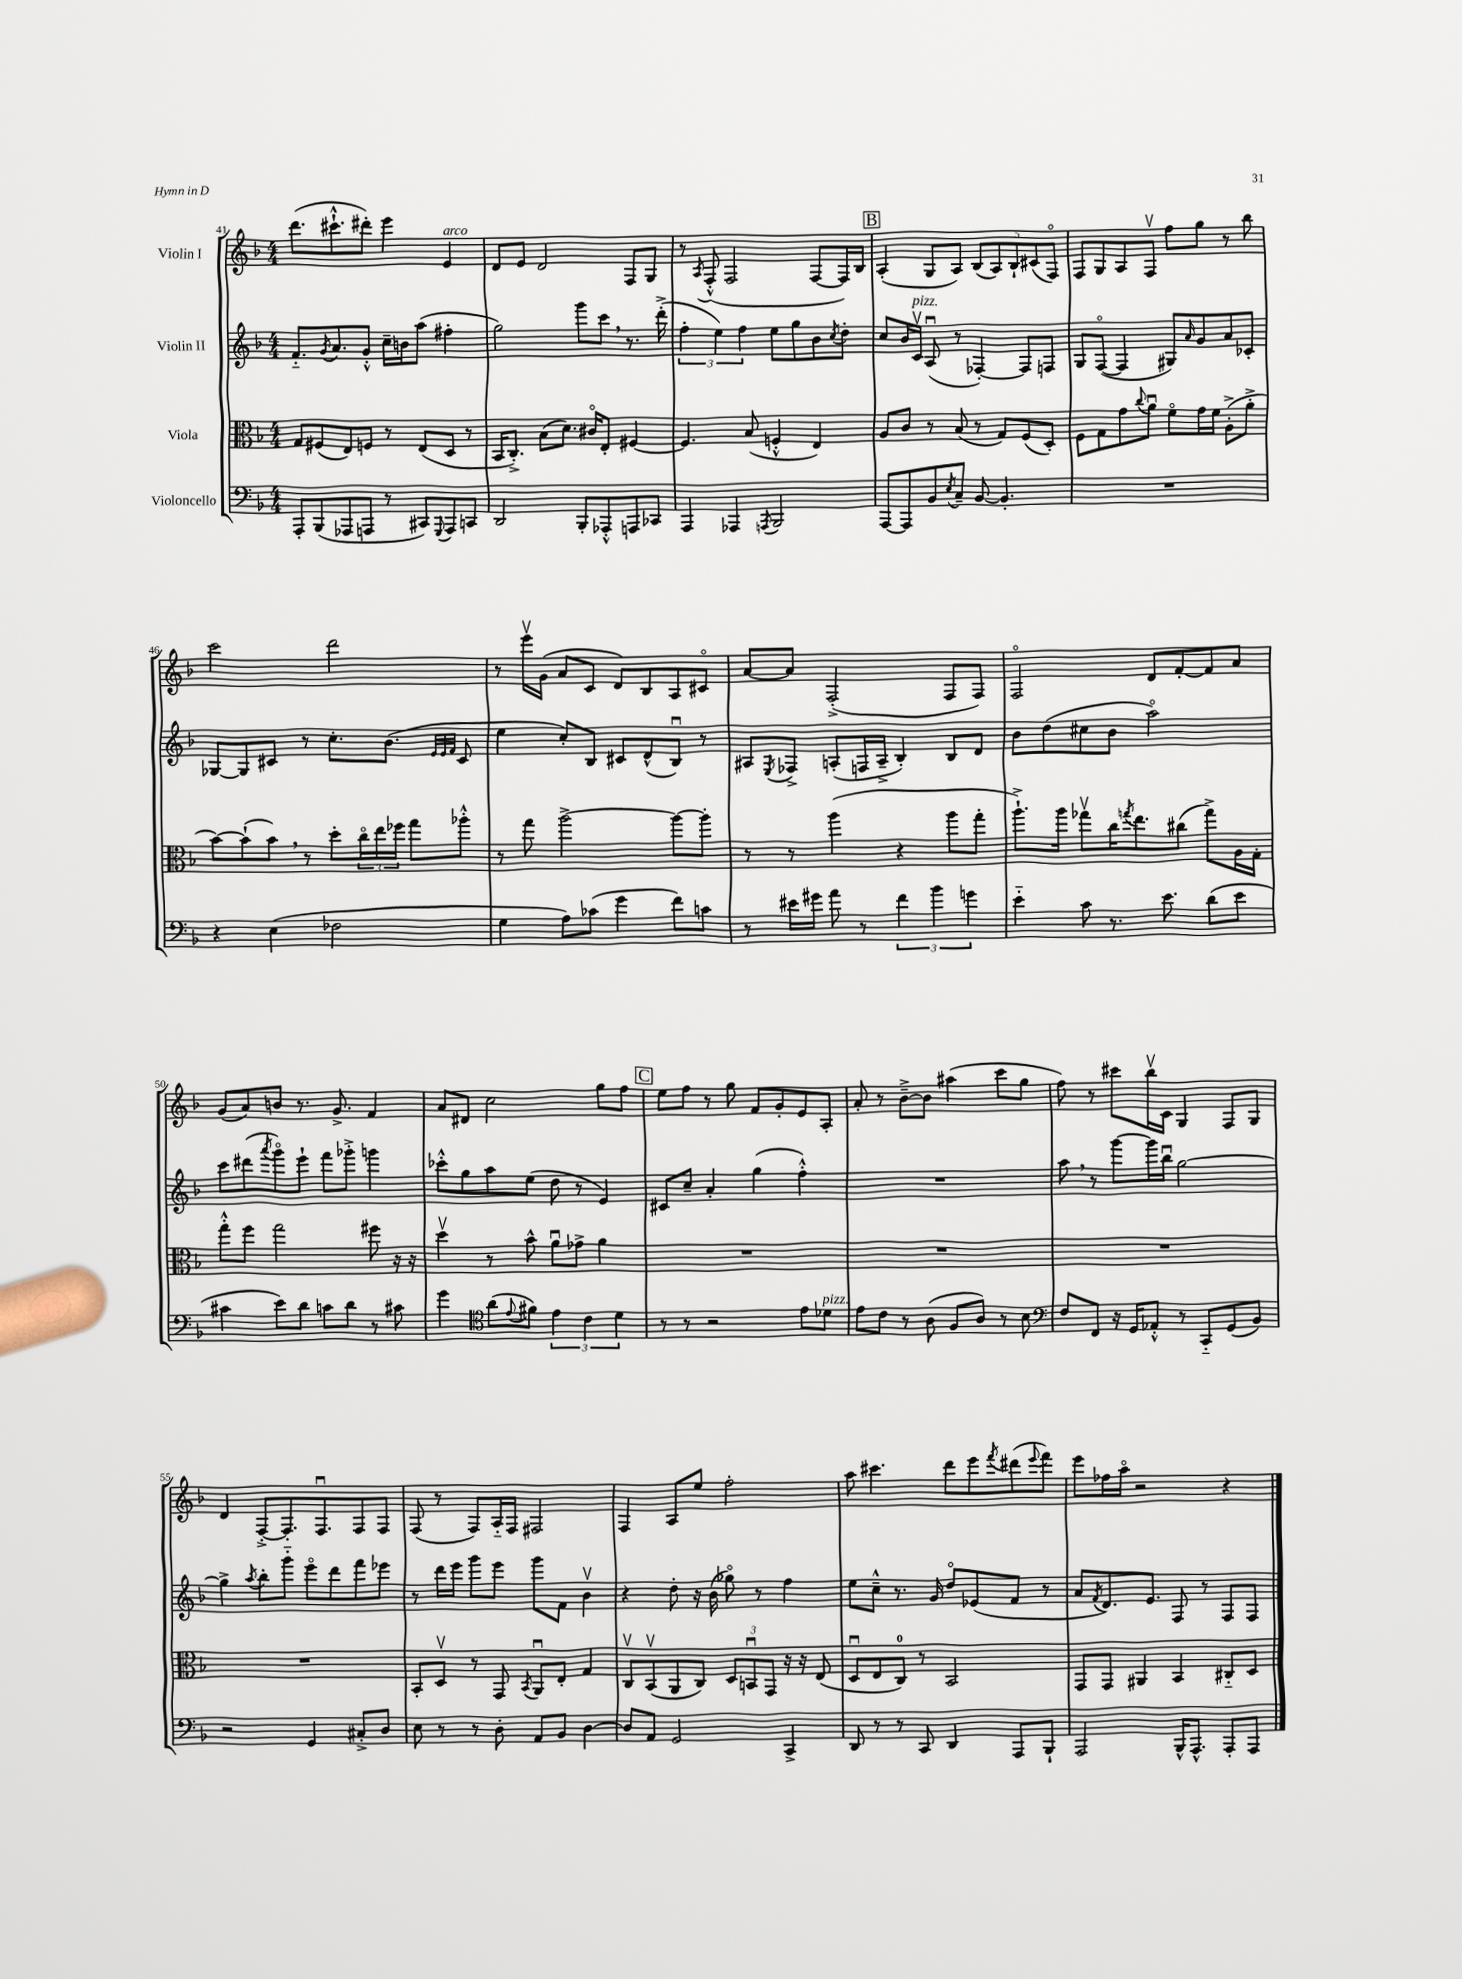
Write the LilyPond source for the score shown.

<<
\new StaffGroup <<
\new Staff = "s0" \with { instrumentName = "Violin I" } {
    \clef treble \key f \major \numericTimeSignature \time 4/4
    d'''8.( cis'''8.-!-^ dis'''8-.) e'''4 e'4^\markup { \italic "arco" } |
    d'8 e'8 d'2 f8 g8 |
    r8 \acciaccatura { a8 } f8-.-^( f2 f8~ f16) bes16 |
    \mark \markup { \box "B" } a4-.( g8 a8) \tuplet 5/4 { bes8( a8) bes8-! cis'8( f8\flageolet) } |
    f8 g8 a8 f8\upbow f''8 g''8 r8 bes''8 |
    c'''2 d'''2 |
    r8 e'''16\upbow g'16( a'8 c'8 d'8) bes8 a8 cis'8\flageolet |
    a'8~ a'8 f2-.->( f8 f8) |
    f2\flageolet d'8 f'8~-. f'8 a'8 |
    g'8( a'8) b'8 r8. g'8.-> f'4 |
    a'8 dis'8 c''2 g''8 f''8 |
    \mark \markup { \box "C" } e''8 f''8 r8 g''8 f'8 g'8-. e'8 a8-. |
    a'8-. r8 bes'8~---> bes'8 ais''4( c'''8 g''8 |
    f''8) r8 cis'''8 bes''16\upbow c'16 g4 f8 g8 |
    d'4 f8~-.-> f8.-. f8.\downbow f8 f8 |
    f8( r8 f8) a16-_ f16 fis2 |
    f4 a8 e''8 f''2-. |
    a''8 cis'''4. d'''8 e'''8 \acciaccatura { f'''8 } dis'''8( \appoggiatura { e'''8 } f'''8) |
    e'''8 fes''16 a''16\flageolet r2 r4 \bar "|." |
}
\new Staff = "s1" \with { instrumentName = "Violin II" } {
    \clef treble \key f \major \numericTimeSignature \time 4/4
    f'8.-_ \acciaccatura { g'8 } a'8. g'8-.-^ c''16-- b'16 a''8( fis''4-. |
    g''2) g'''8 c'''8 \breathe r8. d'''16-.->( |
    \tuplet 3/2 { f''4-. e''4) f''4 } e''8 g''8 bes'8 \acciaccatura { c''8 } d''8-. |
    \mark \markup { \box "B" } c''8 bes'16 c'16\upbow^\markup { \italic "pizz." } a8\downbow( r8 fes4~-.) fes8 f8 |
    g8 f8~\flageolet( f4 gis8) \grace { a'16 } g'8 a'8 ces'8-. |
    ges8~ ges8 cis'8 r8 c''8.-. bes'8.( \grace { e'32 e'32 f'32 } cis'8 |
    e''4 c''8-.) bes8 cis'8 d'8-^( bes8\downbow) r8 |
    ais8 \acciaccatura { e8 } fes8-> a8-.( f16 a16---> bes4-.) bes8 d'8 |
    bes'8 d''8( cis''8 bes'8 a''2\flageolet) |
    c'''8 dis'''8( \acciaccatura { a'''8 } g'''8\flageolet) e'''8-! f'''8 ges'''8-.-> g'''4 |
    ces'''8-.-^ g''8 a''8 e''8( d''8 r8 e'4) |
    \mark \markup { \box "C" } cis'8 c''8-- a'4-. g''4( f''4-.-^) |
    R1 |
    a''8 \breathe r8 g'''8~ g'''16 bes''16\downbow g''2~ |
    g''4-> \acciaccatura { a''8 } bes''8-. g'''8-_ e'''8\flageolet d'''8 f'''8 ees'''8 |
    r8 d'''16 e'''16 g'''8 e'''8 g'''8 f'8 bes'4\upbow |
    r4 d''8-. r16 bes'16( ges''8\flageolet) r8 f''4 |
    e''8 c''8---^ r8. g'16 d''8\flageolet ees'8( f'8 r8 |
    a'8 \acciaccatura { f'8 } d'8.) e'8. f8 r8 f8 f8 \bar "|." |
}
\new Staff = "s2" \with { instrumentName = "Viola" } {
    \clef alto \key f \major \numericTimeSignature \time 4/4
    g8 fis8( e8) f8 r8 e8( d8 r8 |
    bes,16 c8.-.->) bes8( d'8.) cis'16\flageolet e8-. fis4~ |
    fis4. bes8( f4-.-^ e4) |
    \mark \markup { \box "B" } a8 c'8 r8 bes8( r8 g8) f8( d8-.) |
    f8 g8 g'8 \appoggiatura { c''8 } a'8\downbow f'8\flageolet g'16 f'16 a8-.->( a'8-.-> |
    bes'8~) bes'8-!( bes'8) \breathe r8 d''8-. \tuplet 3/2 { c''16\flageolet e''16 fes''16 } g''8 aes''8-.-^ |
    r8 g''8 a''2~-> a''8~ a''8-. |
    r8 r8 a''4( r4 a''8 g''8-. |
    a''8.-!->) a''16 ges''8\upbow c''16 \acciaccatura { g''8 } e''8. cis''8( g''8->) a16 g16-. |
    g''8-.-^ f''8 g''2 fis''8 r16 r16 |
    d''4\upbow r8 bes'8-^ a'8\downbow ges'8-> a'4 |
    \mark \markup { \box "C" } R1 |
    R1 |
    R1 |
    R1 |
    bes,8-. d8\upbow r8 g,8 \acciaccatura { bes,8 } a,8\downbow e8-. g4 |
    c8\upbow bes,8\upbow( a,8 c8) \tuplet 3/2 { d8 b,8\downbow g,8 } r16 r16 e8( |
    d8\downbow e8 c8-0) r8 bes,2 |
    g,8 g,8 ais,4 bes,4 cis8-_ d8 \bar "|." |
}
\new Staff = "s3" \with { instrumentName = "Violoncello" } {
    \clef bass \key f \major \numericTimeSignature \time 4/4
    a,,8-. bes,,8( aes,,8 a,,8 r8 cis,8) \appoggiatura { g,,8 } a,,8 c,8 |
    d,2 bes,,8-. aes,,8-.-^ a,,8 ces,8 |
    a,,4 aes,,4 \acciaccatura { a,,8 } bes,,2 |
    \mark \markup { \box "B" } a,,8~ a,,8 bes,8 \acciaccatura { e8 } c8-- bes,8~ bes,4.-. |
    R1 |
    r4 e4( fes2 |
    g4 a8) ces'8( g'4 f'8) c'8 |
    r8 eis'16 gis'16 a'8 r8 \tuplet 3/2 { f'4 bes'4 g'4 } |
    e'4-_ c'8 r8. e'8. d'8( e'8 |
    cis'4 e'8) d'8 c'8 d'8 r8 cis'8 |
    g'4 \clef tenor a'8( \appoggiatura { e'8 } fis'8) \tuplet 3/2 { e'4 c'4 d'4 } |
    \mark \markup { \box "C" } r8 r8 r2 e'8 des'8^\markup { \italic "pizz." } |
    e'8 c'8 r8 a8( f8 a8) r8 bes8 |
    \clef bass f8 f,8 r16 g,16 aes,8-.-^ r8 c,8-_ g,8( bes,8) |
    r2 g,4 cis8-.-> d8 |
    e8 r8 r8 d8-. a,8 bes,8 d4~ |
    d8 a,8 g,2 c,4-> |
    d,8 r8 r8 c,8 d,4 a,,8 bes,,8-! |
    a,,2 bes,,16-^ a,,8.-^ a,,8-. a,,8 \bar "|." |
}
>>
>>
\layout { \context { \Score currentBarNumber = #41 } }
